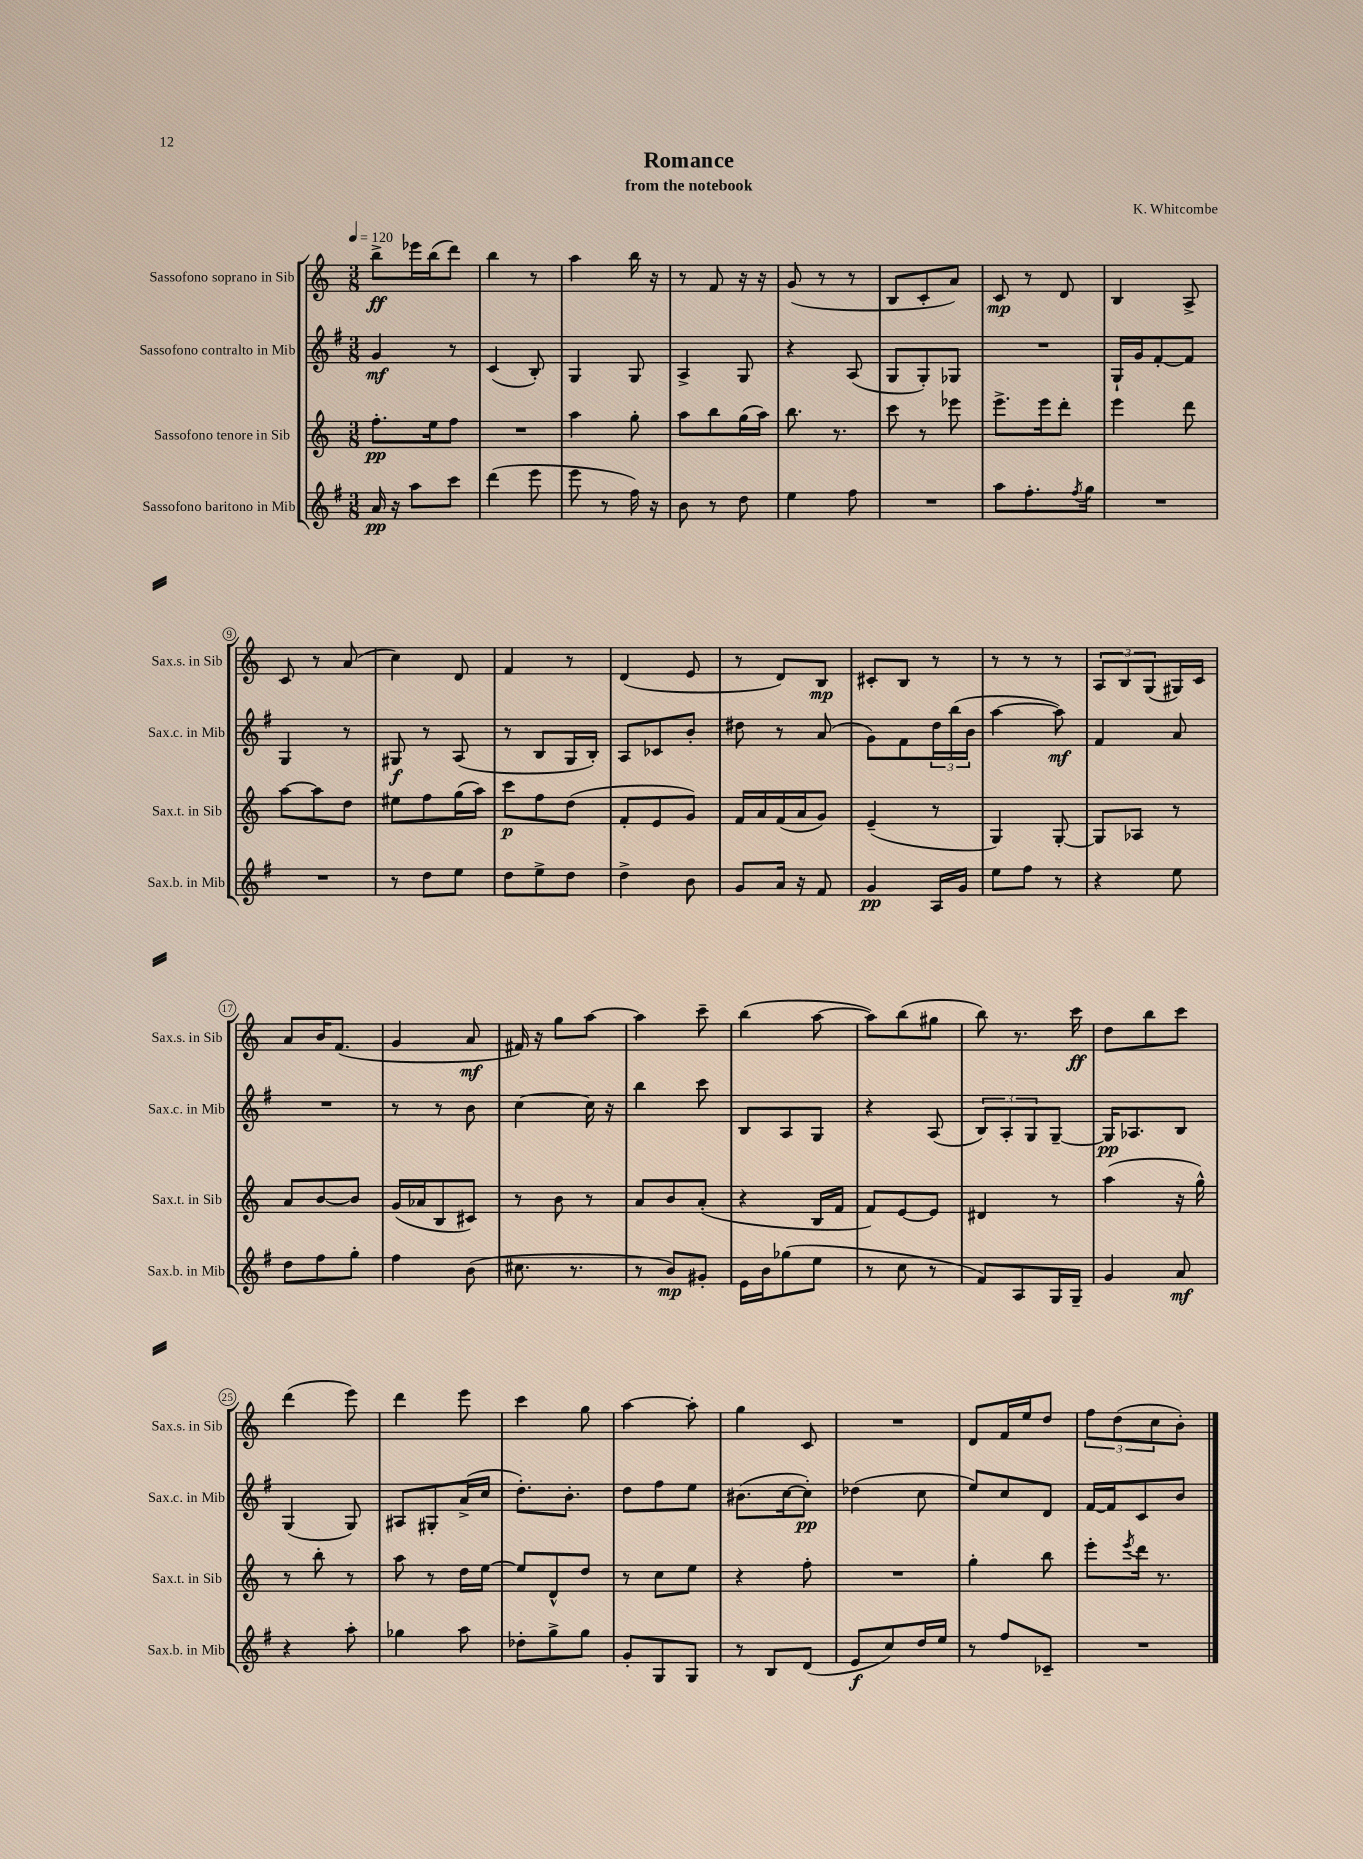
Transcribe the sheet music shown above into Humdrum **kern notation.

**kern	**dynam	**kern	**dynam	**kern	**dynam	**kern	**dynam
*part4	*part4	*part3	*part3	*part2	*part2	*part1	*part1
*staff4	*staff4	*staff3	*staff3	*staff2	*staff2	*staff1	*staff1
*I"Sassofono baritono in Mib	*	*I"Sassofono tenore in Sib	*	*I"Sassofono contralto in Mib	*	*I"Sassofono soprano in Sib	*
*I'Sax.b. in Mib	*	*I'Sax.t. in Sib	*	*I'Sax.c. in Mib	*	*I'Sax.s. in Sib	*
*clefG2	*	*clefG2	*	*clefG2	*	*clefG2	*
*k[f#]	*	*k[]	*	*k[f#]	*	*k[]	*
*M3/8	*	*M3/8	*	*M3/8	*	*M3/8	*
*MM120	*	*MM120	*	*MM120	*	*MM120	*
=1	=1	=1	=1	=1	=1	=1	=1
16a/	pp	8.ff'\L	pp	4g/	mf	8bb^\L	ff
16r	.	.	.	.	.	.	.
8aa\L	.	.	.	.	.	16eee-X\L	.
.	.	16ee\k	.	.	.	(16bb\J	.
8ccc\J	.	8ff\J	.	8r	.	8ddd\J)	.
=2	=2	=2	=2	=2	=2	=2	=2
(4ddd\	.	4.r	.	(4c/	.	4bb\	.
8eee\	.	.	.	8B'/)	.	8r	.
=3	=3	=3	=3	=3	=3	=3	=3
8eee\	.	4aa\	.	4G/	.	4aa\	.
8r	.	.	.	.	.	.	.
16ff#\)	.	8gg'\	.	8G/	.	16bb\	.
16r	.	.	.	.	.	16r	.
=4	=4	=4	=4	=4	=4	=4	=4
8b\	.	8aa\L	.	4A^/	.	8r	.
8r	.	8bb\	.	.	.	8f/	.
8dd\	.	(16gg\L	.	8G/	.	16r	.
.	.	16aa\JJ)	.	.	.	16r	.
=5	=5	=5	=5	=5	=5	=5	=5
4ee\	.	8.bb\	.	4r	.	(8g/	.
.	.	.	.	.	.	8r	.
.	.	8.r	.	.	.	.	.
8ff#\	.	.	.	(8A/	.	8r	.
=6	=6	=6	=6	=6	=6	=6	=6
4.r	.	8ccc\	.	8G/L	.	8B/L	.
.	.	8r	.	8G'/)	.	8c'/	.
.	.	8eee-X\	.	8G-X/J	.	8a/J)	.
=7	=7	=7	=7	=7	=7	=7	=7
8aa\L	.	8.eee^\L	.	4.r	.	8c/	mp
8.ff#'\	.	.	.	.	.	8r	.
.	.	16eee\k	.	.	.	.	.
.	.	8ddd'\J	.	.	.	8d/	.
8qff#/	.	.	.	.	.	.	.
16gg\Jk	.	.	.	.	.	.	.
=8	=8	=8	=8	=8	=8	=8	=8
4.r	.	4eee\	.	16G`/LL	.	4B/	.
.	.	.	.	16g/J	.	.	.
.	.	.	.	[8f#'/	.	.	.
.	.	8ddd\	.	8f#/J]	.	8A^/	.
!!LO:LB:g=z
=9	=9	=9	=9	=9	=9	=9	=9
4.r	.	[8aa\L	.	4G/	.	8c/	.
.	.	8aa\]	.	.	.	8r	.
.	.	8dd\J	.	8r	.	(8a/	.
=10	=10	=10	=10	=10	=10	=10	=10
8r	.	8ee#X\L	.	8G#X/	f	4cc\)	.
8dd\L	.	8ff\	.	8r	.	.	.
8ee\J	.	(16gg\L	.	(8A/	.	8d/	.
.	.	16aa\JJ)	.	.	.	.	.
=11	=11	=11	=11	=11	=11	=11	=11
8dd\L	.	8ccc\L	p	8r	.	4f/	.
8ee^\	.	8ff\	.	8B/L	.	.	.
8dd\J	.	(8dd\J	.	16G/L	.	8r	.
.	.	.	.	16B'/JJ)	.	.	.
=12	=12	=12	=12	=12	=12	=12	=12
4dd^\	.	8f'/L	.	8A/L	.	(4d/	.
.	.	8e/	.	8c-X/	.	.	.
8b\	.	8g/J)	.	8b'/J	.	8e/	.
=13	=13	=13	=13	=13	=13	=13	=13
8g/L	.	16f/LL	.	8dd#X\	.	8r	.
.	.	16a/	.	.	.	.	.
16a/Jk	.	(16f/	.	8r	.	8d/L)	.
16r	.	16a/J	.	.	.	.	.
8f#/	.	8g/J)	.	(8a/	.	8B/J	mp
=14	=14	=14	=14	=14	=14	=14	=14
4g/	pp	(4e~/	.	8g\L)	.	8c#X'/L	.
.	.	.	.	8f#\	.	8B/J	.
16A/LL	.	8r	.	24dd\L	.	8r	.
.	.	.	.	(24bb\	.	.	.
16g/JJ	.	.	.	.	.	.	.
.	.	.	.	24b\JJ	.	.	.
=15	=15	=15	=15	=15	=15	=15	=15
8ee\L	.	4G/)	.	[4aa\	.	8r	.
8ff#\J	.	.	.	.	.	8r	.
8r	.	[8G'/	.	8aa\])	mf	8r	.
=16	=16	=16	=16	=16	=16	=16	=16
4r	.	8G/L]	.	4f#/	.	12A/L	.
.	.	.	.	.	.	12B/	.
.	.	8A-X/J	.	.	.	.	.
.	.	.	.	.	.	(12G/	.
8ee\	.	8r	.	8a/	.	16G#X/L)	.
.	.	.	.	.	.	16c/JJ	.
!!LO:LB:g=z
=17	=17	=17	=17	=17	=17	=17	=17
8dd\L	.	8a/L	.	4.r	.	8a/L	.
8ff#\	.	[8b/	.	.	.	16b/K	.
.	.	.	.	.	.	(8.f/J	.
8gg'\J	.	8b/J]	.	.	.	.	.
=18	=18	=18	=18	=18	=18	=18	=18
4ff#\	.	(16g/LL	.	8r	.	4g/	.
.	.	16a-X/J	.	.	.	.	.
.	.	8B/	.	8r	.	.	.
(8b\	.	8c#X/J)	.	8b\	.	8a/	mf
=19	=19	=19	=19	=19	=19	=19	=19
8.cc#X\	.	8r	.	[4cc\	.	16f#X/)	.
.	.	.	.	.	.	16r	.
.	.	8b\	.	.	.	8gg\L	.
8.r	.	.	.	.	.	.	.
.	.	8r	.	16cc\]	.	[8aa\J	.
.	.	.	.	16r	.	.	.
=20	=20	=20	=20	=20	=20	=20	=20
8r	.	8a/L	.	4bb\	.	4aa\]	.
8b/L)	mp	8b/	.	.	.	.	.
8g#X'/J	.	(8a'/J	.	8ccc\	.	8ccc~\	.
=21	=21	=21	=21	=21	=21	=21	=21
16e\LL	.	4r	.	8B/L	.	(4bb\	.
16b\J	.	.	.	.	.	.	.
(8gg-X\	.	.	.	8A/	.	.	.
8ee\J	.	16B/LL	.	8G/J	.	[8aa\	.
.	.	16f/JJ	.	.	.	.	.
=22	=22	=22	=22	=22	=22	=22	=22
8r	.	8f/L)	.	4r	.	8aa\L])	.
8cc\	.	[8e/	.	.	.	(8bb\	.
8r	.	8e/J]	.	(8A/	.	8gg#X\J	.
=23	=23	=23	=23	=23	=23	=23	=23
8f#/L)	.	4d#X/	.	12B/L)	.	8bb\)	.
.	.	.	.	12A'/	.	.	.
8A/	.	.	.	.	.	8.r	.
.	.	.	.	12G/	.	.	.
16G/L	.	8r	.	[8G~/J	.	.	.
16G~/JJ	.	.	.	.	.	16ccc\	ff
=24	=24	=24	=24	=24	=24	=24	=24
4g/	.	(4aa\	.	16G/KL]	pp	8dd\L	.
.	.	.	.	8.A-X/	.	.	.
.	.	.	.	.	.	8bb\	.
8a/	mf	16r	.	8B/J	.	8ccc\J	.
.	.	16gg^^\)	.	.	.	.	.
!!LO:LB:g=z
=25	=25	=25	=25	=25	=25	=25	=25
4r	.	8r	.	(4G/	.	(4ddd\	.
.	.	8bb'\	.	.	.	.	.
8aa'\	.	8r	.	8G/)	.	8eee\)	.
=26	=26	=26	=26	=26	=26	=26	=26
4gg-X\	.	8aa\	.	8A#X/L	.	4ddd\	.
.	.	8r	.	8G#X'/	.	.	.
8aa\	.	16dd\LL	.	(16a^/L	.	8eee\	.
.	.	[16ee\JJ	.	16cc/JJ	.	.	.
=27	=27	=27	=27	=27	=27	=27	=27
8dd-X'\L	.	8ee/L]	.	8.dd'\L)	.	4ccc\	.
8gg^\	.	8d^^/	.	.	.	.	.
.	.	.	.	8.b'\J	.	.	.
8gg\J	.	8dd/J	.	.	.	8gg\	.
=28	=28	=28	=28	=28	=28	=28	=28
8g'/L	.	8r	.	8dd\L	.	[4aa\	.
8G/	.	8cc\L	.	8ff#\	.	.	.
8G/J	.	8ee\J	.	8ee\J	.	8aa'\]	.
=29	=29	=29	=29	=29	=29	=29	=29
8r	.	4r	.	(8.b#X\L	.	4gg\	.
8B/L	.	.	.	.	.	.	.
.	.	.	.	[16cc\k	.	.	.
(8d/J	.	8ff'\	.	8cc'\J])	pp	8c/	.
=30	=30	=30	=30	=30	=30	=30	=30
8e/L	f	4.r	.	(4dd-X\	.	4.r	.
8cc/)	.	.	.	.	.	.	.
16dd/L	.	.	.	8cc\	.	.	.
16ee/JJ	.	.	.	.	.	.	.
=31	=31	=31	=31	=31	=31	=31	=31
8r	.	4gg'\	.	8ee/L)	.	8d/L	.
8ff#/L	.	.	.	8cc/	.	16f/L	.
.	.	.	.	.	.	16ee/J	.
8c-X~/J	.	8bb\	.	8d/J	.	8dd/J	.
=32	=32	=32	=32	=32	=32	=32	=32
4.r	.	8eee'\L	.	[16f#/LL	.	12ff\L	.
.	.	.	.	16f#/J]	.	.	.
.	.	.	.	.	.	(12dd\	.
.	.	8qeee/	.	.	.	.	.
.	.	16ddd\Jk	.	8c/	.	.	.
.	.	.	.	.	.	12cc\	.
.	.	8.r	.	.	.	.	.
.	.	.	.	8b/J	.	8b'\J)	.
==	==	==	==	==	==	==	==
*-	*-	*-	*-	*-	*-	*-	*-
